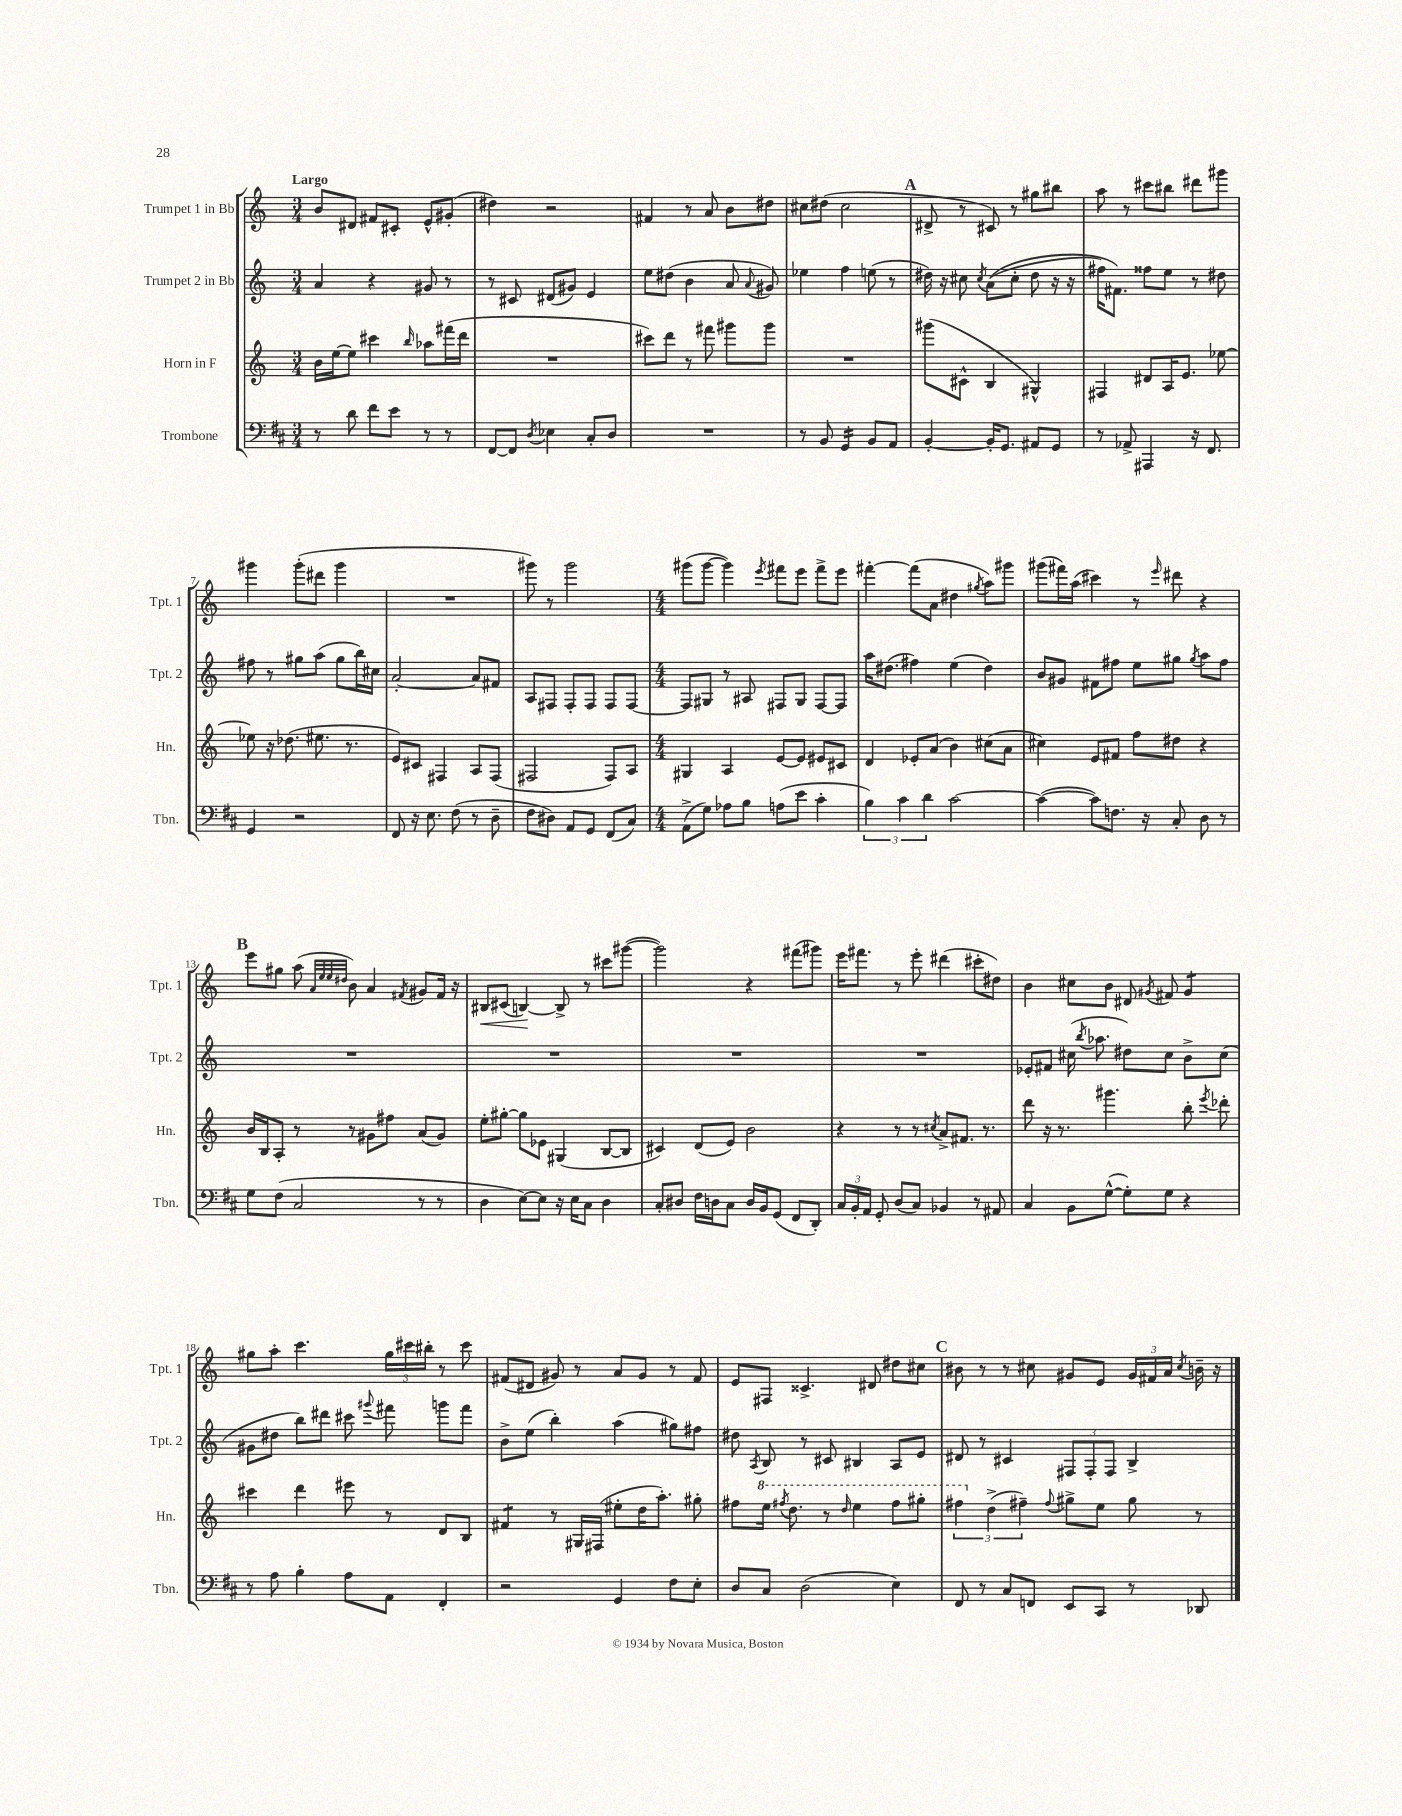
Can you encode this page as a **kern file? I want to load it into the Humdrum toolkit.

**kern	**kern	**kern	**kern
*staff4	*staff3	*staff2	*staff1
*clefF4	*clefG2	*clefG2	*clefG2
*k[f#c#]	*k[]	*k[]	*k[]
*M3/4	*M3/4	*M3/4	*M3/4
8r	16b	4a	8b
.	[16ee	.	.
8d	8ee]	.	8d#
8f#	4ccc#	4r	8f#
8e	.	.	8c#'
.	16qqbb	.	.
8r	8aa-	8g#	8e^^
8r	(16fff#	8r	(8g#'
.	16ddd	.	.
=	=	=	=
[8FF#	2.r	8r	4dd#)
8FF#]	.	8c#	.
8qD	.	.	.
4E-	.	(8d#	2r
.	.	8g#)	.
8C#'	.	4e	.
8D	.	.	.
=	=	=	=
2.r	8ccc#)	8ee	4f#
.	8ddd	(8dd#	.
.	8r	4b	8r
.	8fff#	.	8a
.	8ggg#	8a	8b
.	.	8qqa	.
.	8ggg#	8g#)	8dd#
=	=	=	=
8r	2.r	4ee-	8cc#
8BB	.	.	(8dd#
4GG	.	4ff	2cc#
8BB	.	(8ee	.
8AA	.	8r	.
=	=	=	=
[4BB'	(8ggg#	16dd#)	8d#^
.	.	16r	.
.	8c#^^	8cc#	8r
.	.	8qcc#	.
16BB']	4B	&((8a	8c#)
8.GG	.	.	.
.	.	8cc#'	8r
8AA#	4G#^^)	8dd#	8gg#
8GG	.	16r	8bb#
.	.	16r	.
=	=	=	=
8r	4F#	16ff#)	8aa
.	.	8.f#&)	.
8AA-^	.	.	8r
4AAA#	8d#	8ff##	8ccc#
.	16A	8ee	8bb#
.	8.e	.	.
16r	.	8r	8ddd#
8.FF#	.	.	.
.	[8ee-	8dd#	8ggg#
=	=	=	=
4GG	8ee-]	8ff#	4ggg#
.	16r	8r	.
.	(8.dd-	.	.
2r	.	8gg#	(8ggg#'
.	8.ee#	(8aa	8ddd#
.	.	8gg#	4ggg#
.	8.r	.	.
.	.	16bb)	.
.	.	16cc#	.
=	=	=	=
8FF#	8e)	[2a'	2.r
16r	8c#	.	.
8.E	.	.	.
.	4F#	.	.
(8F#	.	.	.
8r	8A	8a]	.
8D~	(8F#	8f#	.
=	=	=	=
8F#	2F#	8A	8ggg#)
8D#)	.	8F#	8r
8AA	.	8F#'	2ggg#
8GG	.	8F#	.
(8FF#	8F#)	8F#	.
8C#)	8A	[8F#	.
=	=	=	=
*M4/4	*M4/4	*M4/4	*M4/4
(8AA^	4G#	8F#]	(8ggg#
8G)	.	8G#	[8ggg#
8A-	4A	8r	4ggg#])
8B	.	8A#	.
.	.	.	8qeee
(8A	[8e	8F#	8fff#
8e	8e]	8G#	8eee
4c#'	8e#	[8F#	8fff#^
.	8c#	8F#]	8eee
=	=	=	=
6B)	4d	16aa	[4fff#'
.	.	(8.dd#	.
6c#	.	.	.
.	8e-'	4ff#)	(8fff#]
6d	.	.	.
.	(8a	.	8a
[2c#	4b)	(4ee	4dd#
.	.	.	8qgg#
.	(8cc#	4dd#)	8aa)
.	8a	.	8ggg#
=	=	=	=
(4c#_	4cc#)	8b	(8ggg#
.	.	8g#	16fff#)
.	.	.	(16aa
8c#])	8e	8f#	4ccc#)
8.F	8f#	8ff#	.
.	8ff	8ee	8r
16r	.	.	.
.	.	.	16qqeee
8C#'	8dd#	8gg#	8ddd#
.	.	8qgg#	.
8D	4r	8aa	4r
8r	.	8ff#	.
=	=	=	=
8G	16b	1r	8eee
.	16B	.	.
(8F#	8A'	.	8gg#
2C#	8r	.	(8aa
.	.	.	32qqa
.	.	.	32qqee
.	.	.	32qqee
.	.	.	32qqdd#
.	8r	.	8b)
.	8g#	.	4a
.	8ff#	.	.
.	.	.	8qf#
8r	(8a	.	8g#
8r	8g#)	.	16f#
.	.	.	16r
=	=	=	=
4D	8ee'	1r	8B#
.	[8gg#'	.	(8c#
[8E)	8gg#]	.	[4B)
8E]	8e-	.	.
16r	(4G#	.	8B^]
16E	.	.	.
8C#	.	.	8r
4D	[8B	.	8ccc#
.	8B]	.	([8ggg#
=	=	=	=
8C#'	4c#)	1r	2ggg#])
8D#	.	.	.
16F#	(8d	.	.
16D	.	.	.
8C#	8e)	.	.
16D	2b	.	4r
16BB	.	.	.
(8GG	.	.	.
8FF#	.	.	(8fff#
8DD')	.	.	8ggg#)
=	=	=	=
24C#	4r	1r	16eee
24BB'	.	.	.
.	.	.	8.fff#
24AA	.	.	.
8GG'	.	.	.
(8D	8r	.	8r
8C#)	8r	.	8eee'
.	8qcc#	.	.
4BB-	8a^	.	(4ddd#
.	8.f#	.	.
8r	.	.	8ccc#'
.	8.r	.	.
8AA#	.	.	8dd#)
=	=	=	=
4C#	8ddd	8e-'	4b
.	16r	8f#	.
.	8.r	.	.
8BB	.	(16cc#	8cc#
.	.	8qbb	.
.	.	8.aa-	.
([8G^^	4.ggg#	.	8b
8G'])	.	8dd#)	8d#
.	.	.	8qg#
8G	.	8cc#	8f#
4r	8bb'	8b^	4g#
.	8qeee	.	.
.	8ddd-'	(8cc#	.
=	=	=	=
8r	4ccc#	8g#	8gg#
8A	.	8dd#	8aa'
4B'	4ddd	8bb)	4.ccc
.	.	8ddd#	.
8A	8eee#	8ccc#	.
.	.	8qqggg#	.
8AA	8r	8fff#	24gg#
.	.	.	24ccc#
.	.	.	24bb#'
4FF#'	8d	8ggg	8r
.	8B	8fff#	8ccc#
=	=	=	=
2r	4f#	8b^	(8f#
.	.	(8ee	8d#
.	8r	4bb')	8g#)
.	16G#	.	8r
.	(16F#	.	.
4GG	8ee#'	(4aa	8a
.	16dd	.	8g#
.	8.aa')	.	.
8F#	.	8gg#)	8r
8E'	8gg#'	8ff#	8f#
=	=	=	=
8D	8ff#	8dd#	8e
.	.	8qA	.
8C#	16eee	8B	8F#
.	8qfff#	.	.
.	8.ddd	.	.
(2D	.	8r	4.c##^
.	8r	8c#	.
.	16qqddd	.	.
.	4eee	4B#	.
.	.	.	8d#
4E)	8fff#	8A	8dd#
.	8ggg#'	8e	8cc#
=	=	=	=
8FF#	6fff#	8d#	8b#
8r	.	8r	8r
.	(6dd^	.	.
8C#	.	4c#	8r
.	6ff#~)	.	.
8FF	.	.	8cc#
.	8qqff#	.	.
8EE	8gg#^	12F#	8g#
.	.	12F#'	.
8CC#	8ee	.	8e
.	.	12F#	.
8r	8gg#	4B^	24g#
.	.	.	24f#
.	.	.	24a
.	.	.	8qcc#
8DD-	8r	.	16b~
.	.	.	16r
==	==	==	==
*-	*-	*-	*-
